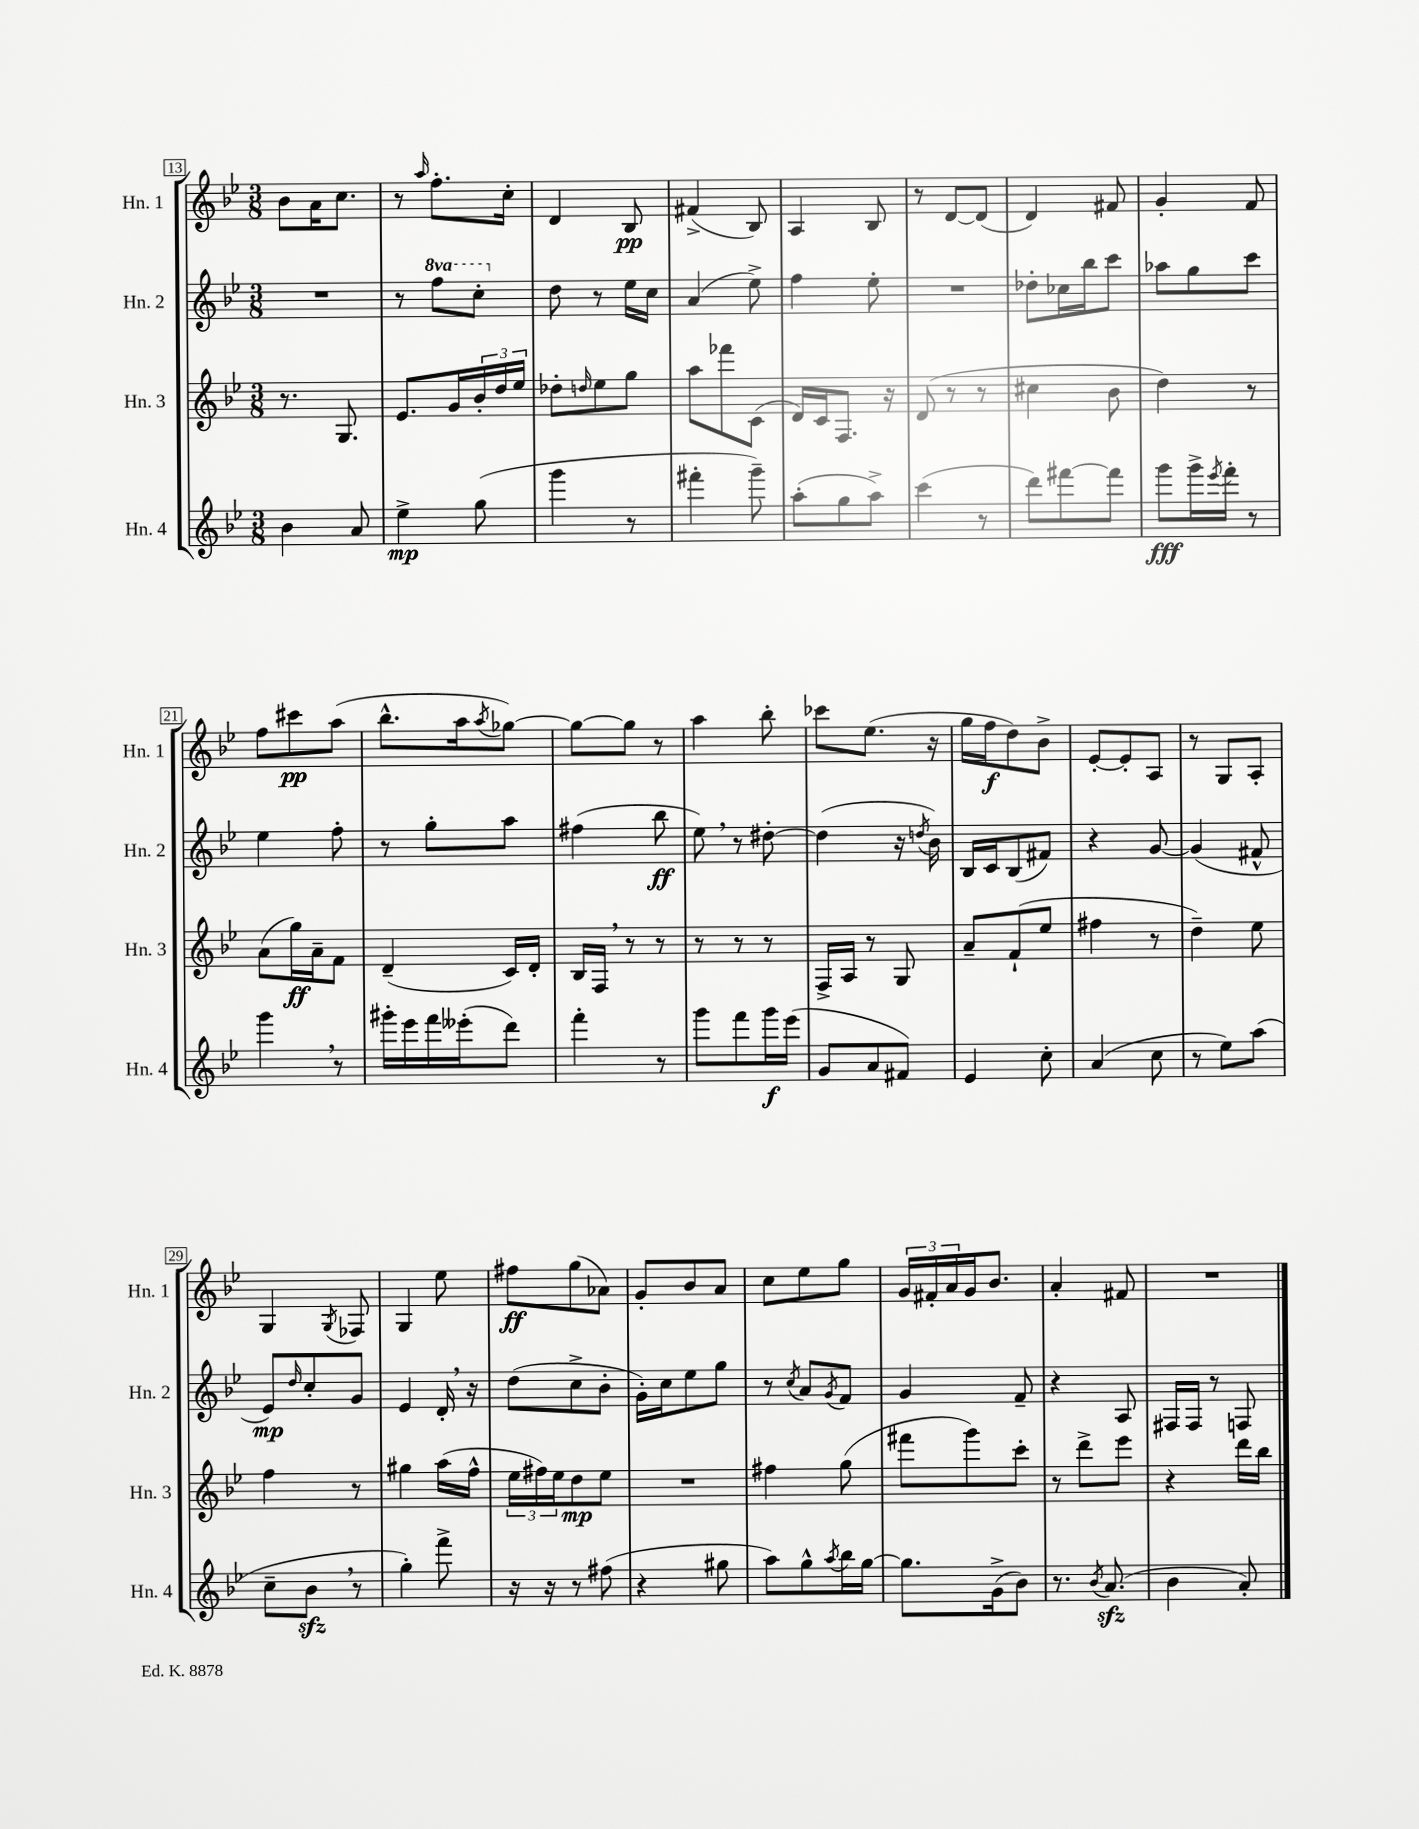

**kern	**kern	**kern	**kern
*staff4	*staff3	*staff2	*staff1
*clefG2	*clefG2	*clefG2	*clefG2
*k[b-e-]	*k[b-e-]	*k[b-e-]	*k[b-e-]
*M3/8	*M3/8	*M3/8	*M3/8
4b-\	8.r	4.r	8b-\L
.	.	.	16a\K
.	8.G/	.	8.cc\J
8a/	.	.	.
=	=	=	=
4ee-^\	8.e-/L	8r	8r
.	.	.	16qqaa/
.	.	8fff\L	8.ff'\L
.	16g/L	.	.
(8gg\	24b-'/	8ccc'\J	.
.	24dd/	.	.
.	.	.	16cc'\Jk
.	24ee-/JJ	.	.
=	=	=	=
4ggg\	8dd-'\L	8dd\	4d/
.	16qqdd/	.	.
.	8ee-\	8r	.
8r	8gg\J	16ee-\LL	8B-/
.	.	16cc\JJ	.
=	=	=	=
4fff#'\	8aa\L	(4a/	(4f#^/
.	8fff-\	.	.
8ggg~\)	(8c\J	8ee-^\)	8B-/)
=	=	=	=
(8aa'\L	16d/LL)	4ff\	4A/
.	16c/J	.	.
8gg\	8.F/J	.	.
8aa^\J)	.	8ee-'\	8B-/
.	16r	.	.
=	=	=	=
(4ccc\	(8d/	4.r	8r
.	8r	.	[8d/L
8r	8r	.	(8d/]J
=	=	=	=
8ddd\L)	4cc#\	8dd-'\L	4d/)
[8fff#\	.	16cc-\L	.
.	.	16bb-\J	.
8fff#\]J	8b-\	8ccc\J	8f#/
=	=	=	=
8ggg\L	4dd\)	8aa-\L	4g'/
16ggg^\L	.	8gg\	.
8qeee-/	.	.	.
16fff'\JJ	.	.	.
8r	8r	8ccc\J	8f/
=	=	=	=
4ggg\	(8a\L	4ee-\	8ff\L
.	16gg\L)	.	8ccc#\
.	16a~\J	.	.
8r	8f\J	8ff'\	(8aa\J
=	=	=	=
16ggg#'\LL	(4d~/	8r	8.bb-^^\L
16eee-\	.	.	.
16fff\	.	8gg'\L	.
(16eee--'\J	.	.	16aa\k
.	.	.	8qaa/
8ddd\J)	16c/LL)	8aa\J	[8gg-\J)
.	16d'/JJ	.	.
=	=	=	=
4fff'\	16B-/LL	(4ff#\	8gg-\_L
.	16F/JJ	.	.
.	8r	.	8gg-\]J
8r	8r	8bb-\	8r
=	=	=	=
8ggg\L	8r	8ee-\)	4aa\
8fff\	8r	8r	.
16ggg\L	8r	[8dd#'\	8bb-'\
(16eee-\JJ	.	.	.
=	=	=	=
8g/L	16F^/LL	(4dd#\]	8ccc-\L
.	16A/JJ	.	.
8a/	8r	.	(8.ee-\J
8f#/J)	8G/	16r	.
.	.	8qdd/	.
.	.	16b-\)	16r
=	=	=	=
4e-/	8a~/L	16B-/LL	16gg\LL
.	.	16c/J	16ff\J
.	(8f`/	(8B-/	8dd\)
8cc'\	8ee-/J	8f#/J)	8b-^\J
=	=	=	=
(4a/	4ff#\	4r	[8e-'/L
.	.	.	8e-'/]
8cc\	8r	[8g/	8A/J
=	=	=	=
8r	4dd~\)	(4g/]	8r
8ee-\L)	.	.	8G/L
(8aa\J	8ee-\	8f#^^/	8A'/J
=	=	=	=
8cc~\L	4ff\	8e-/L)	4G/
.	.	16qqdd/	.
8b-\J	.	8cc'/	.
.	.	.	8qG/
8r	8r	8g/J	8F-/
=	=	=	=
4gg'\)	4gg#\	4e-/	4G/
8fff^\	(16aa\LL	16d'/	8ee-\
.	16ff^^\JJ	16r	.
=	=	=	=
16r	24ee-\LL	(8dd\L	8ff#\L
.	24ff#\)	.	.
16r	.	.	.
.	24ee-\J	.	.
8r	8dd\	8cc^\	(8gg\
(8ff#\	8ee-\J	8b-'\J	8a-\J)
=	=	=	=
4r	4.r	16g'\LL)	8g'/L
.	.	16cc\J	.
.	.	8ee-\	8b-/
8gg#\	.	8gg\J	8a/J
=	=	=	=
8aa\L)	4ff#\	8r	8cc\L
.	.	8qcc/	.
8gg^^\	.	8a/L	8ee-\
8qaa/	.	8qg/	.
16bb-\L	(8gg\	8f/J	8gg\J
[16gg\JJ	.	.	.
=	=	=	=
8.gg\]L	8fff#\L	4g/	24g/LL
.	.	.	24f#'/
.	.	.	24a/
.	8ggg\)	.	16g/J
(16g^\k	.	.	8.b-/J
8b-\J)	8ccc'\J	8f~/	.
=	=	=	=
8.r	8r	4r	4a'/
.	8ddd^\L	.	.
8qb-/	.	.	.
(8.a/	.	.	.
.	8eee-\J	8A/	8f#/
=	=	=	=
4b-\	4r	16F#/LL	4.r
.	.	16F#/JJ	.
.	.	8r	.
8a'/)	16ddd\LL	8F/	.
.	16bb-\JJ	.	.
==	==	==	==
*-	*-	*-	*-
